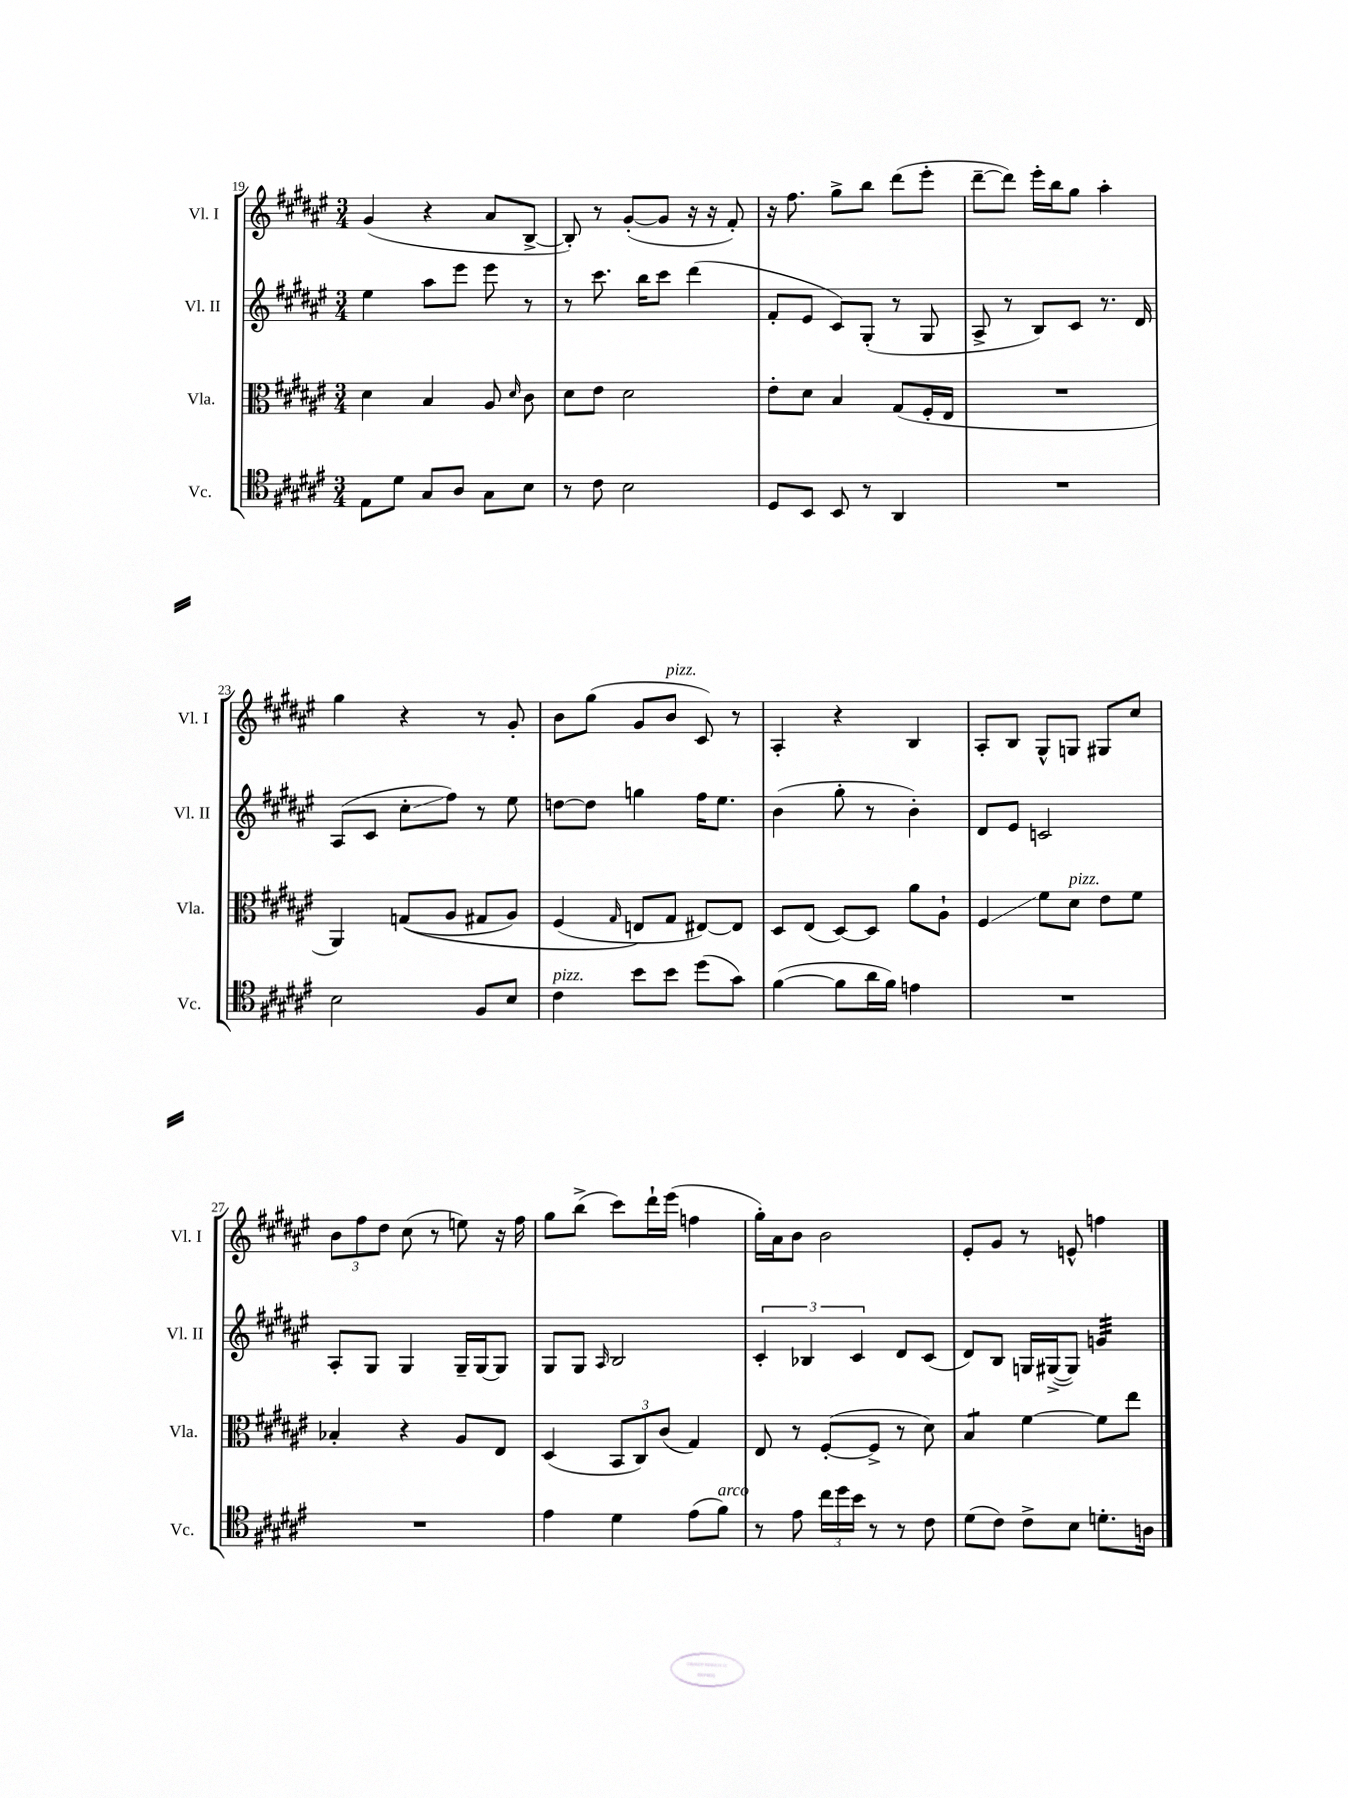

**kern	**kern	**kern	**kern
*staff4	*staff3	*staff2	*staff1
*clefC4	*clefC3	*clefG2	*clefG2
*k[f#c#g#d#a#e#]	*k[f#c#g#d#a#e#]	*k[f#c#g#d#a#e#]	*k[f#c#g#d#a#e#]
*M3/4	*M3/4	*M3/4	*M3/4
8E#\L	4d#\	4ee#\	(4g#/
8d#\J	.	.	.
8G#/L	4B/	8aa#\L	4r
8A#/J	.	8eee#\J	.
8G#\L	8A#/	8eee#\	8a#/L
.	16qqd#/	.	.
8B\J	8c#\	8r	[8B^/J
=	=	=	=
8r	8d#\L	8r	8B'/])
8c#\	8e#\J	8.ccc#\	8r
2B\	2d#\	.	([8g#'/L
.	.	16bb\LK	.
.	.	8ccc#\J	8g#/]J
.	.	(4ddd#\	16r
.	.	.	16r
.	.	.	8f#'/)
=	=	=	=
8D#/L	8e#'\L	8f#'/L	16r
.	.	.	8.ff#\
8BB/J	8d#\J	8e#/J	.
8BB/	4B/	8c#/L)	8gg#^\L
8r	.	(8G#'/J	8bb\J
4AA#/	(8G#/L	8r	(8ddd#\L
.	16F#'/L	8G#/	8eee#'\J
.	16E#/JJ	.	.
=	=	=	=
2.r	2.r	8A#^/	[8ddd#~\L
.	.	8r	8ddd#\]J)
.	.	8B/L)	16eee#'\LL
.	.	.	16bb\J
.	.	8c#/J	8gg#\J
.	.	8.r	4aa#'\
.	.	16d#/	.
=	=	=	=
2B\	4AA#/)	(8A#/L	4gg#\
.	.	8c#/J	.
.	&((8G/L	8cc#'\L	4r
.	8A#/J	8ff#\J)	.
8F#/L	8G#/L	8r	8r
8B/J	8A#/J)	8ee#\	8g#'/
=	=	=	=
4c#\	(4F#/	[8dd\L	8b\L
.	.	8dd\]J	(8gg#\J
.	16qqG#/	.	.
8b\L	8E/L&)	4gg\	8g#/L
8b\J	8G#/J	.	8b/J
(8dd#\L	[8E#/L)	16ff#\LK	8c#/)
.	.	8.ee#\J	.
8g#\J)	8E#/]J	.	8r
=	=	=	=
([4f#\	8D#/L	(4b\	4A#'/
.	(8E#/J	.	.
8f#\]L	[8D#/L)	8gg#'\	4r
16a#\L	8D#/]J	8r	.
16f#\JJ)	.	.	.
4e\	8a#\L	4b'\)	4B/
.	8A#`\J	.	.
=	=	=	=
2.r	4F#/	8d#/L	8A#'/L
.	.	8e#/J	8B/J
.	8f#\L	2c/	8G#^^/L
.	8d#\J	.	8G/J
.	8e#\L	.	8G#/L
.	8f#\J	.	8cc#/J
=	=	=	=
2.r	4B-'/	8A#'/L	12b\L
.	.	.	12ff#\
.	.	8G#/J	.
.	.	.	12dd#\J
.	4r	4G#/	(8cc#\
.	.	.	8r
.	8A#/L	16G#~/LL	8ee\)
.	.	[16G#/J	.
.	8E#/J	8G#/]J	16r
.	.	.	16ff#\
=	=	=	=
4e#\	(4D#/	8G#/L	8gg#\L
.	.	8G#/J	(8bb^\J
.	.	16qqA#/	.
4d#\	12BB/L	2B/	8ccc#\L)
.	12C#/)	.	.
.	.	.	16ddd#`\L
.	(12c#/J	.	.
.	.	.	(16eee#\JJ
(8e#\L	4G#/)	.	4ff\
8f#\J)	.	.	.
=	=	=	=
8r	8E#/	6c#'/	16gg#'\LL)
.	.	.	16a#\J
8e#\	8r	.	8b\J
.	.	6B-/	.
24cc#\LL	([8F#'/L	.	2b\
24dd#\	.	.	.
24b\JJ	.	6c#/	.
8r	8F#^/]J	.	.
8r	8r	8d#/L	.
8c#\	8d#\)	(8c#/J	.
=	=	=	=
(8d#\L	4B/	8d#/L)	8e#'/L
8c#\J)	.	8B/J	8g#/J
8c#^\L	[4f#\	16G/LL	8r
.	.	([16G#^/J	.
8B\J	.	8G#/]J)	8e^^/
8.d'\L	8f#\]L	4g/	4ff\
.	8ee#\J	.	.
16A\Jk	.	.	.
==	==	==	==
*-	*-	*-	*-
